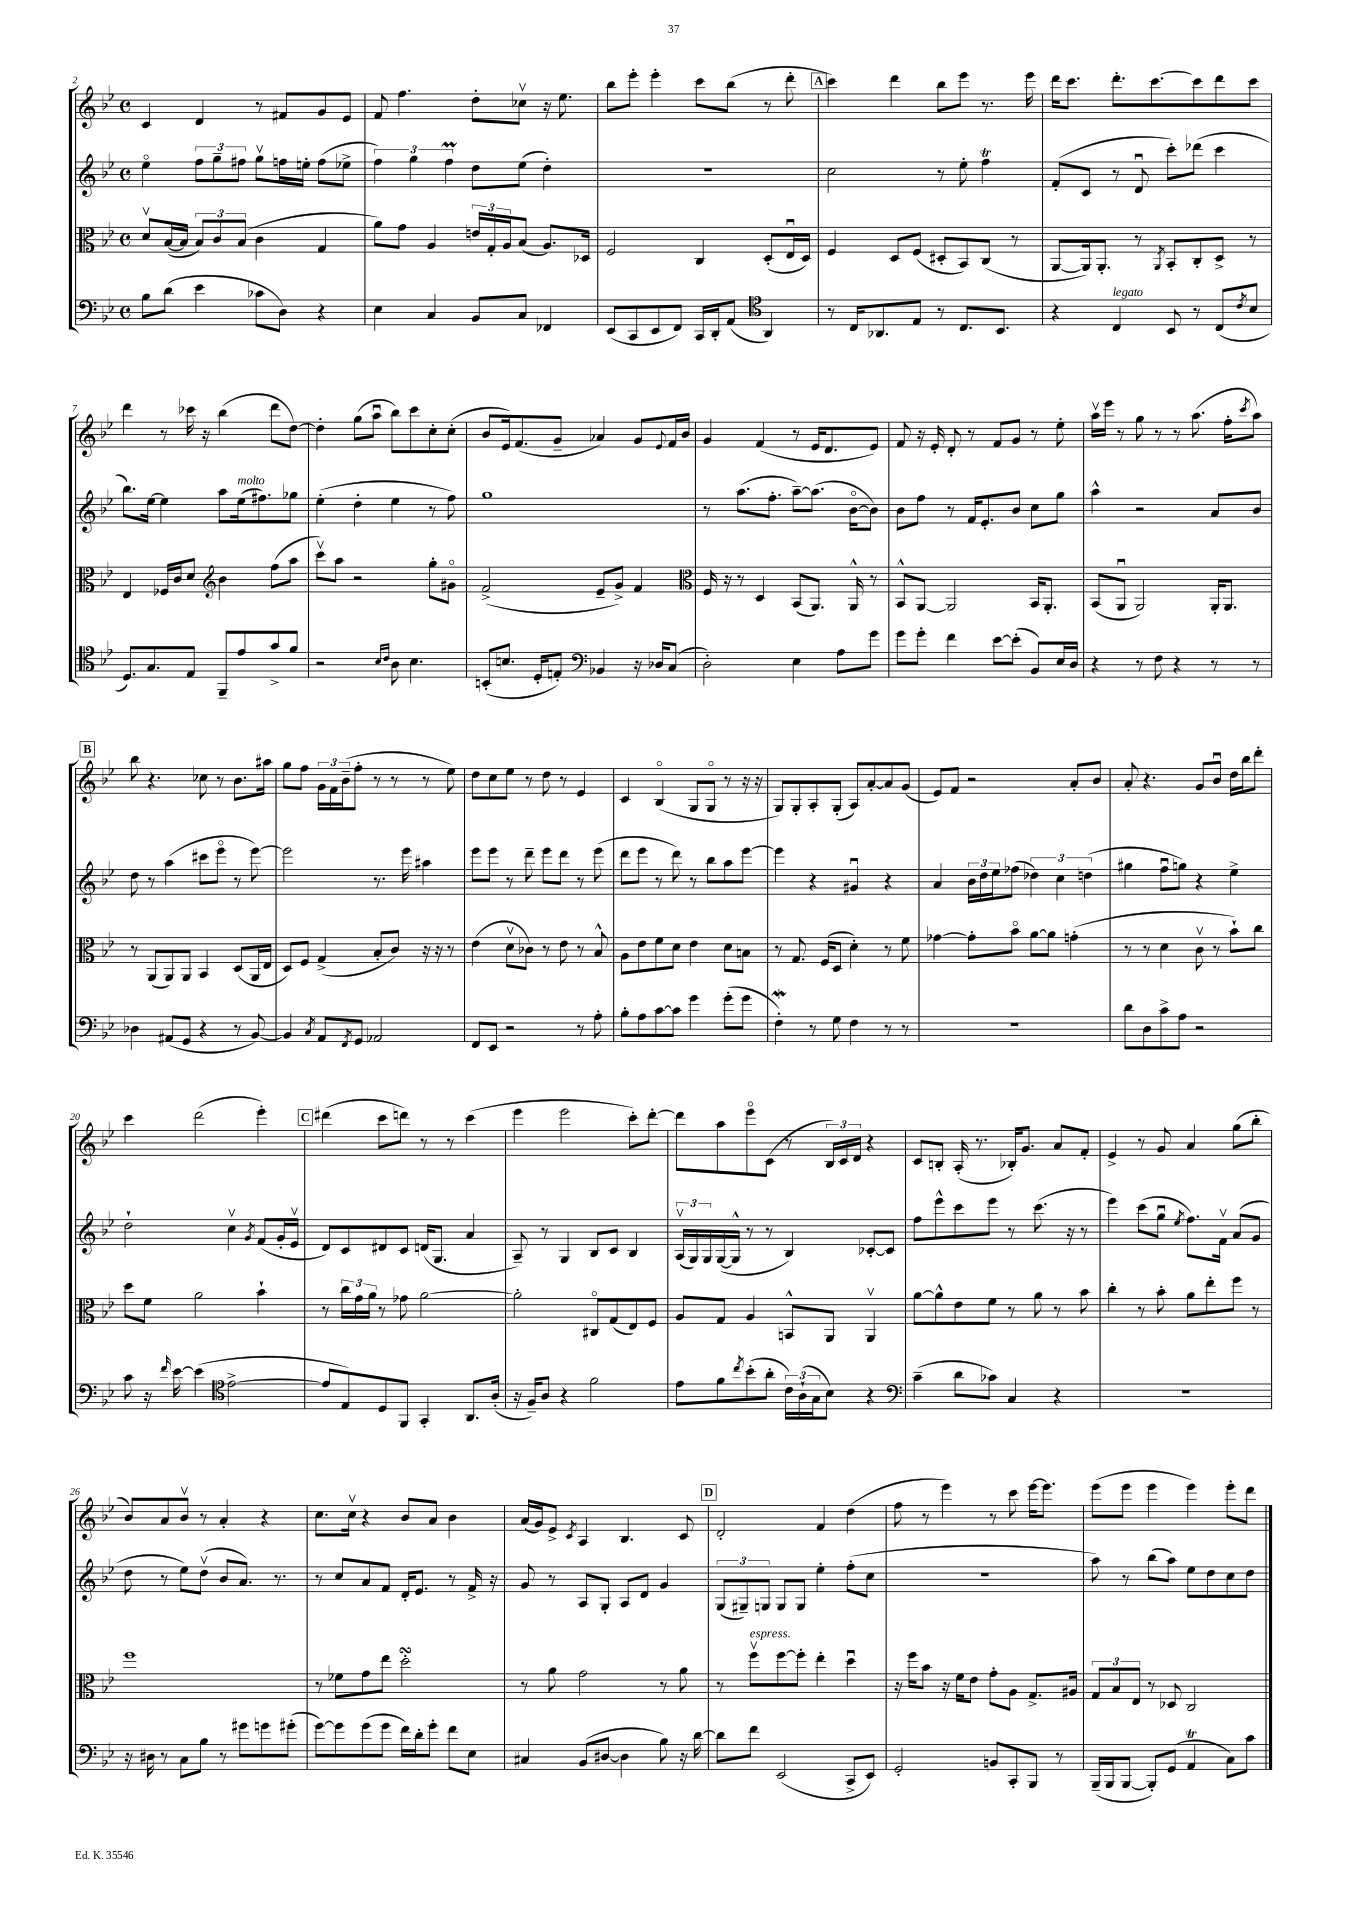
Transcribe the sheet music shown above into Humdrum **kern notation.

**kern	**kern	**kern	**kern
*part4	*part3	*part2	*part1
*staff4	*staff3	*staff2	*staff1
*clefF4	*clefC3	*clefG2	*clefG2
*k[b-e-]	*k[b-e-]	*k[b-e-]	*k[b-e-]
*M4/4	*M4/4	*M4/4	*M4/4
*met(c)	*met(c)	*met(c)	*met(c)
=2	=2	=2	=2
8B-\L	8dv/L	4ee-\	4c/
(8d\J	([16B-/L	.	.
.	16B-/JJ]	.	.
4e-\	12B-/L)	12ff\L	4d/
.	12c/	12gg~\	.
.	(12B-/J	12ff#X\J	.
8c-X\L	4c\	8ggv\L	8r
8D\J)	.	16ffn\L	8f#X/L
.	.	16een'\JJ	.
4r	4G/	(8ff\L	8g/
.	.	8ee-X^\J	8e-/J
=3	=3	=3	=3
4E-\	8a\L)	6ff\)	8f/
.	8g\J	.	4.ff\
.	.	6gg\	.
4C/	4A/	.	.
.	.	6ffM\	.
8BB-/L	24en/LL	8dd\L	8dd'\L
.	24G'/	.	.
.	24A/J	.	.
8C/J	(8B-/J	(8ee-\J	8cc-Xv\J
4FF-X/	8.A/L)	4dd'\)	16r
.	.	.	8.ee-\
.	16D-X/Jk	.	.
=4	=4	=4	=4
(8EE-/L	2F/	1r	8bb-\L
8CC/	.	.	8eee-'\J
8EE-/	.	.	4eee-'\
8FF/J)	.	.	.
16CC/LL	4C/	.	8ccc\L
16DD'/J	.	.	.
(8AA/J	.	.	(8bb-\J
*clefC4	*	*	*
4AA/)	(8D'/L	.	8r
.	16E-u/L	.	8ddd'\
.	16D/JJ)	.	.
!!LO:REH:place=s1:t=A
=5	=5	=5	=5
8r	4F/	2cc\	4ccc\)
16C/KL	.	.	.
8.AA-X/	.	.	.
.	8D/L	.	4ddd\
8E-/J	(8F/J	.	.
8r	8D#X'/L	8r	8bb-\L
8.C/L	8BB-/)	8ee-'\	8eee-\J
.	(8C/J	4ffT\	8.r
8.BB-/J	.	.	.
.	8r	.	.
.	.	.	16eee-\
=6	=6	=6	=6
4r	[8AA/L	(8f'/L	16ddd\KL
.	.	.	8.ccc\J
.	16AA/k])	8c/J	.
.	8.AA'/J	.	.
!LO:TX:a:i:t=legato	!	!	!
4C/	.	8r	8.ddd'\L
.	8r	8du/	.
.	.	.	[8.ccc\
.	8qAA/	.	.
8BB-/	8BB-'/L	8ccc'\L)	.
8r	8C'/	(8ddd-X\J	8ccc\]
(8C/L	8D^/J	4ccc\	8ddd\
8qc/	.	.	.
8B-/J	8r	.	8ccc\J
!!LO:LB:g=z
=7	=7	=7	=7
8.D/L)	4E-/	8.bb-\L)	4ddd\
8.G/	.	[16ee-\Jk	.
.	16F-X/LL	4ee-\]	8r
.	16c/J	.	.
8E-/J	8d/J	.	16ccc-X\
.	.	.	16r
*	*clefG2	*	*
8FF~/L	4b-\	8aa\L	(4bb-\
!	!	!LO:TX:a:i:t=molto	!
8e-/	.	(16ee-\k	.
.	.	8.ff#X\)	.
8g^/	(8ff\L	.	8ddd\L
8f/J	8aa\J	8gg-X\J	[8dd\J)
=8	=8	=8	=8
2r	8cccv\L)	(4ee-'\	4dd'\]
.	8aa\J	.	.
.	2r	4dd'\	(8gg\L
.	.	.	8aau\J
16qqB-/LL	.	.	.
16qqc/JJ	.	.	.
8A\	.	4ee-\	8bb-\L)
4.B-\	.	.	8ccc\
.	8gg'\L	8r	8cc'\
.	8g#X\J	8ff\)	(8cc'\J
=9	=9	=9	=9
(8BBn'/L	(2f^/	1gg	8b-/L
8.Bn/J	.	.	16e-/k)
.	.	.	(8.f/
16D'/KL	.	.	.
8En'/J)	.	.	8g~/J
*clefF4	*	*	*
4BB-X/	8e-~/L	.	4a-X/)
.	8g^/J)	.	.
16r	4f/	.	8g/L
16D-X/KL	.	.	.
.	.	.	8qqe-/
(8C/J	.	.	16f/L
.	.	.	16b-/JJ
=10	=10	=10	=10
*	*clefC3	*	*
2D'\)	16F/	8r	4g/
.	16r	.	.
.	8r	(8.aa\L	.
.	4D/	.	(4f/
.	.	8.ff'\J	.
4E-\	(8BB-/L	[8aa~\L)	8r
.	8.AA/J)	(8.aa\J]	16e-/KL
.	.	.	8.d/
8A\L	.	.	.
.	16AA^^/	[16b-\KL	.
8g\J	8r	8b-\J])	8e-/J)
=11	=11	=11	=11
8g\L	8BB-^^/L	8b-\L	8f/
8g'\J	[8AA/J	8ff\J	16r
.	.	.	16e-'/
4f\	2AA/]	8r	8d'/
.	.	16f/KL	8r
.	.	8.e-'/	.
[8e-\L	.	.	8f/L
(8e-'\J]	.	8b-/J	8g/J
8BB-/L)	16BB-/KL	8cc\L	8r
.	8.AA'/J	.	.
16E-/L	.	8gg\J	8ee-'\
16D/JJ	.	.	.
=12	=12	=12	=12
4r	(8BB-/L	4aa^^\	16aav\LL
.	.	.	16eee-\JJ
.	8AAu/J	.	8r
8r	2AA/)	2r	8gg\
8F\	.	.	8r
4r	.	.	8r
.	.	.	(8.aa\
8r	16AA'/KL	8a/L	.
.	8.AA/J	.	16ff'\KL
.	.	.	8qccc/
8r	.	8b-/J	8aa\J)
!!LO:LB:g=z
!!LO:REH:place=s1:t=B
=13	=13	=13	=13
4D-X\	8r	8dd\	8bb-\
.	(8AA/L	8r	4.r
(8AA#X/L	8AA/)	(4aa\	.
8GG/J	8AA/J	.	.
4r	4BB-/	8ccc#X\L	8cc-X\
.	.	8eee-\J	8r
8r	(8D/L	8r	8.b-\L
[8BB-/)	16AA/L	[8eee-\)	.
.	16E-/JJ	.	16aa#X\Jk
=14	=14	=14	=14
4BB-/]	8D/L)	2eee-\]	8gg\L
.	8F/J	.	8ff\J
8qC/	.	.	.
8AA/L	(4G^/	.	24g\LL
.	.	.	24f\
.	.	.	(24b-~\J
8qFF/	.	.	.
8GG/J	.	.	8ff'\J
2AA-X/	8B-'/L	8.r	8r
.	8c/J)	.	8r
.	.	16eee-\	.
.	16r	4aa#X\	8r
.	16r	.	.
.	8r	.	8ee-\)
=15	=15	=15	=15
8FF/L	(4e-\	8eee-\L	8dd\L
8EE-/J	.	8eee-\J	8cc\
2r	8dv\L	8r	8ee-\J
.	8c-X\J)	8ddd~\	8r
.	8r	8eee-\L	8dd\
.	8e-\	8ddd\J	8r
8r	8r	8r	4e-/
8A'\	8B-^^/	(8eee-\	.
=16	=16	=16	=16
8B-'\L	8A\L	8ddd\L	4c/
8A\	8e-\	8eee-\J	.
[8c\	8f\	8r	(4B-/
8c\J]	8d\J	8ddd\)	.
4g\	4e-\	8r	8G/L
.	.	8bb-\L	8G/J
(8g'\L	8d\L	8aa\	8r
8g\J	8Bn\J	[8eee-\J	16r
.	.	.	16r
=17	=17	=17	=17
4FW'\)	8r	4eee-\]	8G/L)
.	8.G/	.	8G'/
8r	.	4r	8A'/
.	(16F/KL	.	.
8G\	8D/J	.	(8G'/J
4F\	4d'\)	4g#Xu/	8A/L)
.	.	.	[8a'/
8r	8r	4r	8a/]
8r	8f\	.	(8g/J
=18	=18	=18	=18
1r	[4g-X\	4a/	8e-/L)
.	.	.	8f/J
.	8g-'\L]	24b-\LL	2r
.	.	24dd\	.
.	.	24ee-\J	.
.	8b-\J	(8ff-X\J	.
.	[8a\L	6dd-X\)	.
.	8a\J]	.	.
.	.	6cc\	.
.	(4gn'\	.	8a'/L
.	.	(6ddn\	.
.	.	.	8b-/J
=19	=19	=19	=19
8d\L	8r	4gg#X\	8a'/
8D\	8r	.	4.r
8c^\	4d\	8ffu\L	.
8A\J	.	8ggn\J)	.
2r	8cv\	4r	8g/L
.	8r	.	8b-u/J
.	8b-`\L)	4ee-^\	16dd\LL
.	.	.	16bb-\J
.	8cc\J	.	8ddd'\J
!!LO:LB:g=z
=20	=20	=20	=20
8c\	8dd\L	2dd`\	4ccc\
16r	8f\J	.	.
16qqf/	.	.	.
[16e-\	.	.	.
(4e-\]	2a\	.	(2ddd\
*clefC4	*	*	*
[2e-^\	.	4ccv\	.
.	.	8qg/	.
.	4b-`\	(8f/L	4eee-'\)
.	.	16g'/L	.
.	.	16e-v/JJ	.
!!LO:REH:place=s1:t=C
=21	=21	=21	=21
8e-/L]	8r	8d/L)	(4ddd#X\
8E-/)	24cc\LL	8c/	.
.	24g\	.	.
.	24a\JJ	.	.
8D/	8r	8d#X/	8ccc\L
8FF/J	8g-X\	8c/J	8dddn\J)
4GG'/	[2a\	(16dn/KL	8r
.	.	8.G/J	.
.	.	.	8r
8.AA/L	.	4a/	(4ccc\
(16A'/Jk	.	.	.
=22	=22	=22	=22
16r	2a'\]	8A~/)	4eee-\
16F~/KL)	.	.	.
8A/J	.	8r	.
4r	.	4G/	2eee-\
2f\	8C#X/L	8B-/L	.
.	(8G/	8c/J	.
.	8E-/)	4B-/	8ccc'\L)
.	8F/J	.	[8ddd'\J
=23	=23	=23	=23
8e-\L	8A/L	(24Av/LL	8ddd\L]
.	.	24G/)	.
.	.	24G/	.
8f\	8G/J	([16G/	8aa\
.	.	16G^^/JJ]	.
8qcc/	.	.	.
(8b-'\	4A/	8r	8eee-\
8a'\J	.	8r	(8c\J
24c\LL)	8BBn^^/L	4B-/)	8r
(24A`\	.	.	.
24G\J	.	.	.
8B-\J)	8AA/J	.	24B-/LL)
.	.	.	24c/
.	.	.	24d/JJ
4r	4AAv/	[8c-X'/L	4r
.	.	8c-/J]	.
=24	=24	=24	=24
*clefF4	*	*	*
(4c~\	[8a\L	8ff\L	8c/L
.	8a^^\]	8eee-^^\	8Bn'/J
8d\L	8e-\	8ccc\	(16A'/
.	.	.	8.r
8c-X\J)	8f\J	8eee-\J	.
4C/	8r	8r	16B-X'/KL)
.	.	.	8.g/J
.	8a\	(8.ccc\	.
4r	8r	.	8a/L
.	.	16r	.
.	8b-\	8r	8f'/J
=25	=25	=25	=25
1r	4cc'\	4eee-\)	4e-^/
.	8r	(8ccc\L	8r
.	8b-'\	8ggu\J	8g/
.	.	8qee-/	.
.	8a\L	8.ff\L)	4a/
.	8ee-'\	.	.
.	.	16fv\Jk	.
.	8ff\J	(8a/L	(8gg\L
.	8r	8g/J	8bb-'\J
!!LO:LB:g=z
=26	=26	=26	=26
16r	1ff	8dd\	8b-/L)
16D#X\	.	.	.
8r	.	8r	8a/
8C\L	.	8ee-\L)	8b-v/J
8B-\J	.	(8ddv\J	8r
8r	.	8b-/L	4a'/
8g#X\L	.	8.a/J)	.
8gn\	.	.	4r
.	.	8.r	.
(8g#X'\J	.	.	.
=27	=27	=27	=27
[8g\L)	8r	8r	8.cc\L
8g\]	8f-X\L	8cc/L	.
.	.	.	16ccv\Jk
(8g\	8g\	8a/	4r
8g\J	8ee-\J	8f/J	.
16f\LL)	2ddsSsS'\	16d'/KL	8b-/L
16d'\J	.	8.e-/J	.
8g'\J	.	.	8a/J
8f\L	.	8r	4b-\
8E-\J	.	16f^/	.
.	.	16r	.
=28	=28	=28	=28
4C#X/	8r	8g/	(16a/LL
.	.	.	16g/J)
.	8a\	8r	8e-^/J
.	.	.	8qc/
(8BB-/L	2g\	8A/L	4A/
[8D#X/J	.	8G'/J	.
4D#\]	.	8A/L	4.B-/
.	.	8d/J	.
8B-\)	8r	4g/	.
16r	8a\	.	8c/
[16d\	.	.	.
!!LO:REH:place=s1:t=D
=29	=29	=29	=29
8d\L]	8r	(12G/L	2d'/
.	.	12G#X~/)	.
!	!LO:TX:a:i:t=espress.	!	!
8f\J	8ffv\L	.	.
.	.	12Gn/J	.
(2EE-/	[8ff\	8G/L	.
.	8ff'\J]	8G/J	.
.	4ee-'\	4ee-'\	4f/
8CC^/L	4ddu\	(8ff'\L	(4dd\
8EE-/J)	.	8cc\J	.
=30	=30	=30	=30
2GG'/	16r	1r	8ff\
.	16ff\KL	.	.
.	8b-\J	.	8r
.	16r	.	4eee-\)
.	16f\KL	.	.
.	8e-\J	.	.
8BBn/L	8g'\L	.	8r
8CC'/	8A\J	.	8ccc\
8BBB-/J	8.G^/L	.	[16eee-\KL
.	.	.	8.eee-\J]
8r	.	.	.
.	16A#X/Jk	.	.
=31	=31	=31	=31
(16BBB-~/LL	12G/L	8aa\)	(8eee-\L
16BBB-/J	.	.	.
.	12B-/	.	.
[8BBB-/J	.	8r	8eee-\J
.	12E-/J	.	.
8BBB-'/L])	8r	(8bb-\L	4eee-\
(8GG/J	8D-X/	8aa\J)	.
4AAt/	2C/	8ee-\L	4eee-\)
.	.	8dd\	.
8C\L)	.	8cc\	8eee-'\L
8c\J	.	8dd\J	8ddd\J
==	==	==	==
*-	*-	*-	*-
